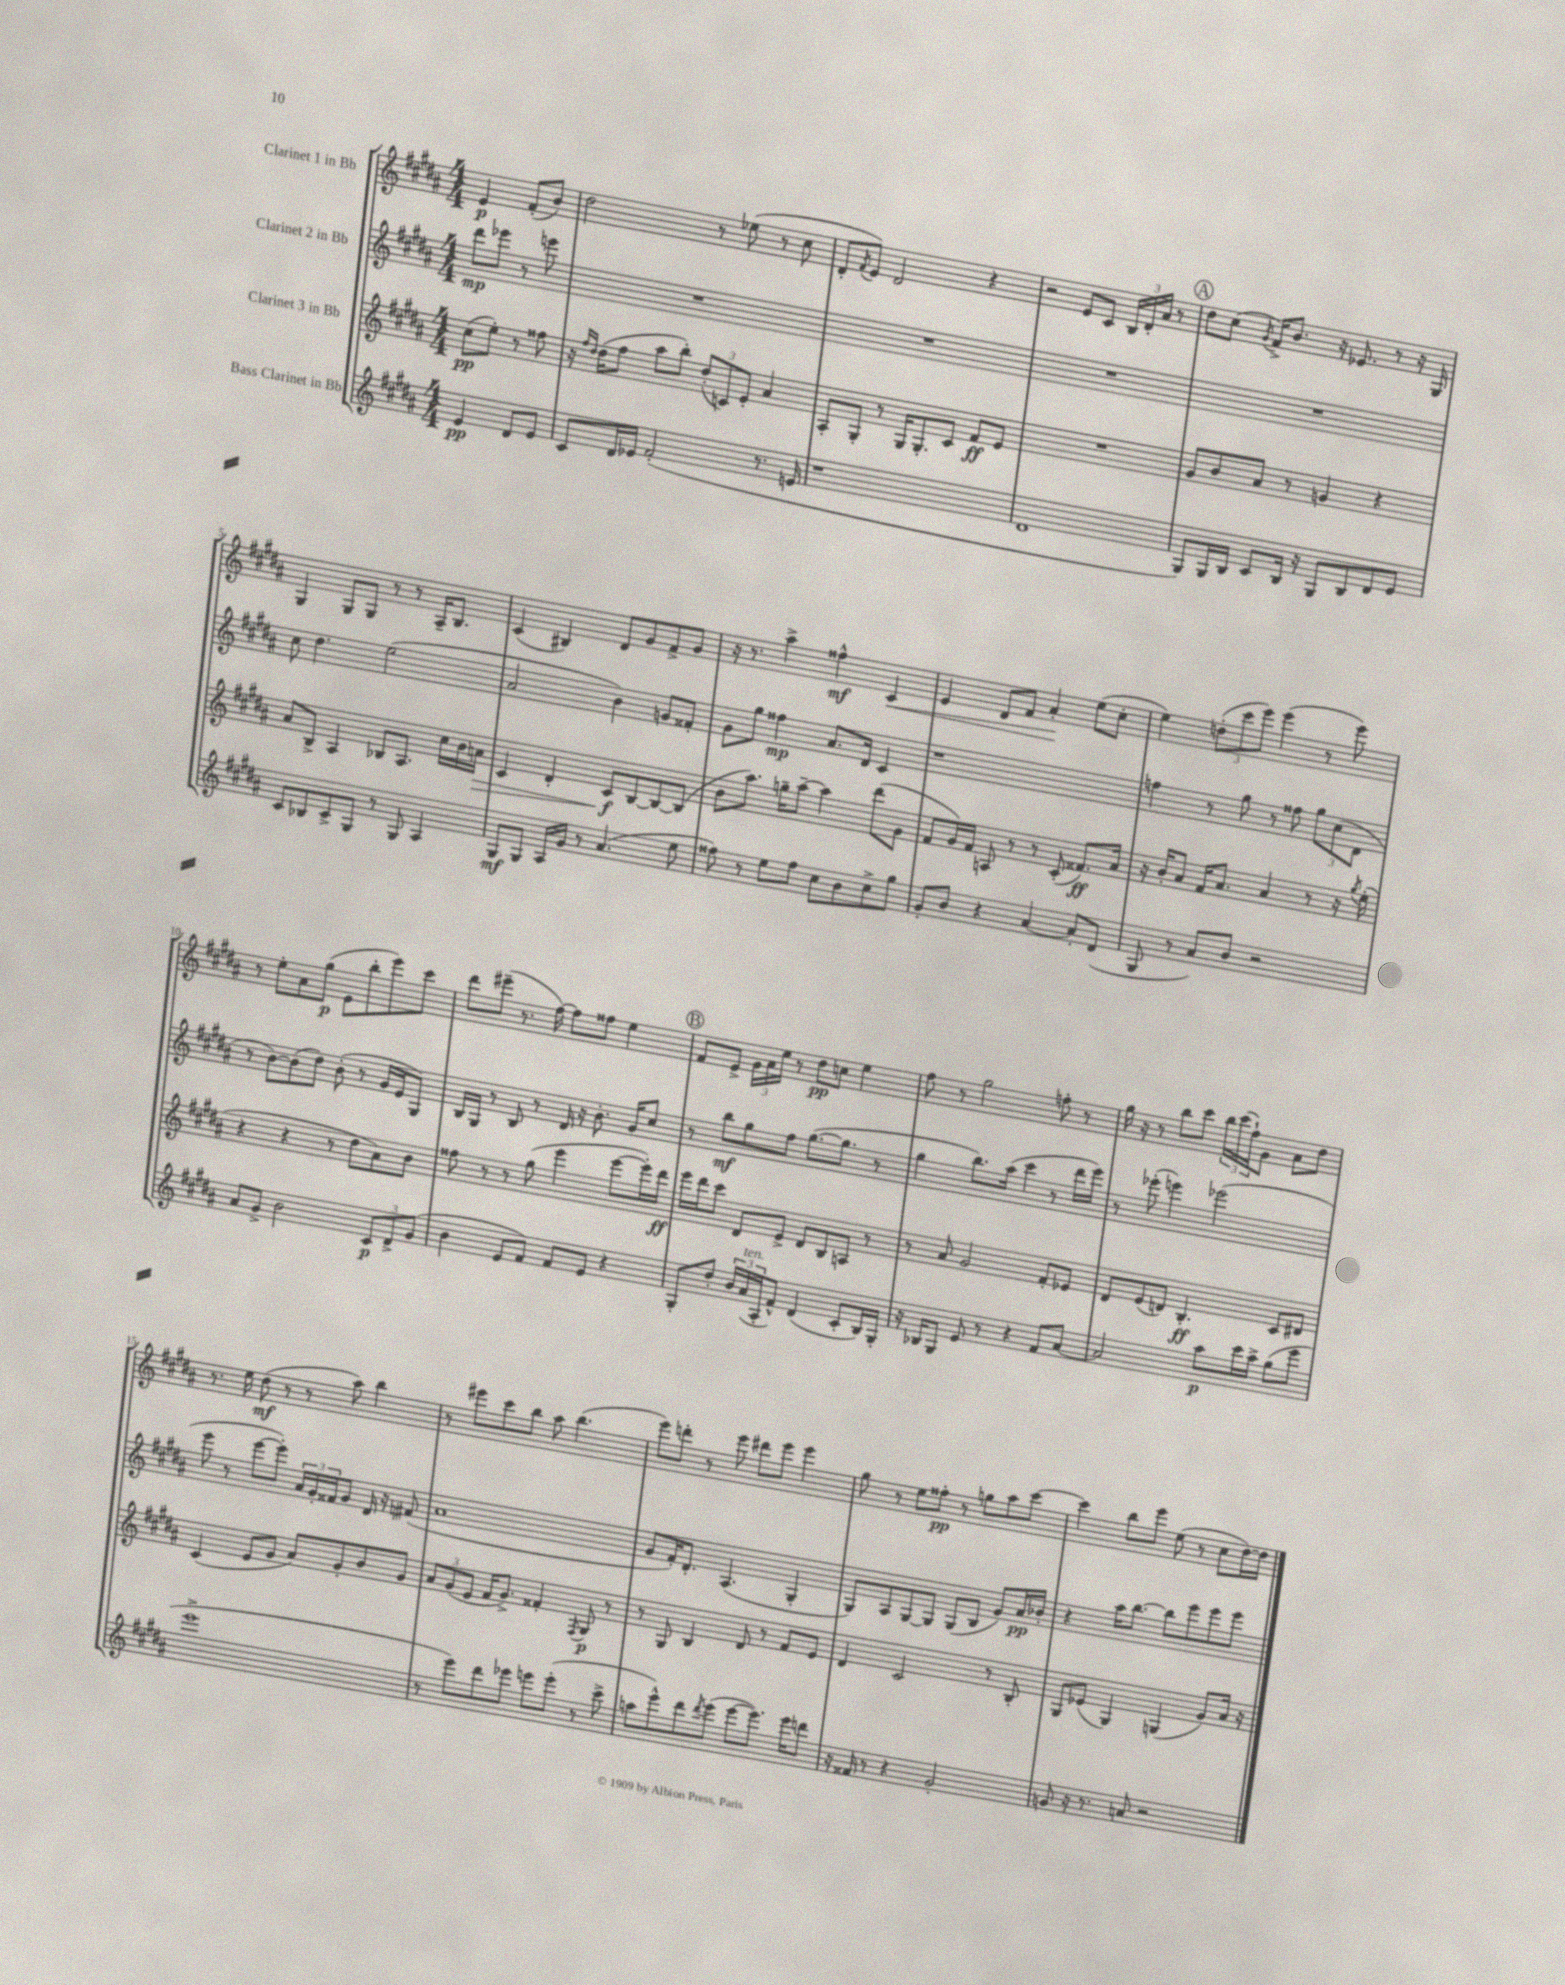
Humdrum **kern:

**kern	**kern	**kern	**kern
*staff4	*staff3	*staff2	*staff1
*clefG2	*clefG2	*clefG2	*clefG2
*k[f#c#g#d#a#]	*k[f#c#g#d#a#]	*k[f#c#g#d#a#]	*k[f#c#g#d#a#]
*M4/4	*M4/4	*M4/4	*M4/4
4e	(8cc#	8ddd#	4e
.	8ee')	8eee-	.
8d#	8r	8r	(8f#'
8e	8ff##	8eee	8b)
=	=	=	=
8c#	16r	1r	2dd#
.	16qqff#	.	.
.	16qqdd#	.	.
.	(16dd#	.	.
16d#	8ff#	.	.
16e-	.	.	.
(2f#'	8aa#	.	.
.	8bb')	.	.
.	(12dd#'	.	8r
.	12c)	.	.
.	.	.	(8ee-
.	12e'	.	.
8.r	4a#	.	8r
.	.	.	8cc#
16e	.	.	.
=	=	=	=
1r	8A#'	1r	8d#'
.	.	.	8qf#
.	8G#'	.	8e)
.	8r	.	2d#
.	16G#	.	.
.	8.G#'	.	.
.	8c#	.	.
.	8f#	.	4r
.	8e	.	.
=	=	=	=
1d#	1r	1r	2r
.	.	.	8e
.	.	.	8c#
.	.	.	24B
.	.	.	24d#'
.	.	.	24a#
.	.	.	8r
=	=	=	=
8G#)	8g#	1r	8dd#
16G#	8b	.	(8cc#
16B	.	.	.
.	.	.	8qg#
8c#	8a#	.	16f#^)
.	.	.	8.b
16B	8r	.	.
16r	.	.	.
8G#	4g	.	16r
.	.	.	8.e-
8B	.	.	.
8d#	4r	.	8r
8e	.	.	16r
.	.	.	16G#
=	=	=	=
8c#	8a#	8cc#	4G#
8B-	8B^	4.dd#	.
8c#^	4A#	.	8G#
8G#	.	.	8G#
8r	8B-	(2ee	8r
8G#	8.A#	.	8r
4A#	.	.	16A#~
.	16cc#	.	8.B
.	16b	.	.
.	16a	.	.
=	=	=	=
8G#	4c#	2a#	(4c#
8G#	.	.	.
16A#	4d#'	.	4B#)
16g#	.	.	.
8r	.	.	.
(4.a#	8c#	4b)	8d#
.	[8B	.	8g#
.	8B_	8g	8f#^
8ee	(8B]	8f##'	8g#
=	=	=	=
8ff##)	8b	8g#	16r
.	.	.	8.r
8r	8.aa#)	8gg#	.
8ee	.	4ff##	4aa#^
.	16gg~	.	.
8ff##	[8aa#~	.	.
8cc#	4aa#]	8.a#	4ff##^^
8b	.	.	.
.	.	16d#	.
8cc#^	(8ddd#	4c#	4c#
8gg#	8g#	.	.
=	=	=	=
8g#'	8f#	1r	4e
8b	16g#)	.	.
.	16f#	.	.
4r	8A	.	8d#
.	8r	.	8f#
[4a#	8r	.	4a#'
.	(8c#'	.	.
8a#']	8.f##)	.	(8ee
(8d#	.	.	8cc#'
.	16a#	.	.
=	=	=	=
8G#	16r	4ff	4ee)
.	16b'	.	.
8r	8a#	.	.
8a#)	16f#	8r	(12dd'
.	8.a#	.	.
.	.	.	12ccc#
8b	.	8gg#	.
.	.	.	12eee)
2r	4a#	8r	(4eee
.	.	8ff##	.
.	8r	12gg#	8r
.	.	(12cc#	.
.	16r	.	8eee)
.	.	12d#	.
.	8qgg#	.	.
.	(16ee'	.	.
=	=	=	=
8a#	4r	8r	8r
8g#^	.	[8b)	8ee'
2b	4r	(8b]	8a#
.	.	8dd#)	(8gg#
.	8r	(8b'	8e
.	8dd#	8r	8bb'
12c#	8a#)	16g#	8eee)
.	.	16e	.
12d#^	.	.	.
.	8b	8G#)	8ccc#
(12g#	.	.	.
=	=	=	=
4b	8ff##	16B	8ddd#
.	.	16G#	.
.	8r	8r	(8eee#~
8e	8r	8B	8.r
8f#)	(8gg#	8r	.
.	.	.	[16ff#)
8f#	4eee	16d#	8ff#]
.	.	16r	.
8e	.	8.b'	8ff##
4r	[8eee	.	4ee
.	.	16g#	.
.	16eee'])	8cc#	.
.	16ddd#	.	.
=	=	=	=
8G#'	16eee	8r	8f#
.	16ddd#	.	.
8dd#'	8ccc#	8bb	8e^
24b	8d#	8gg#	24g#
(24a#	.	.	24a#
24A#'	.	.	24ee
8f#^^)	8e^	8ff#	8r
(4d#	8d#	([8.gg#	8dd#
.	8B	.	8cc
.	.	8.gg#]	.
8c#'	8A	.	4ee
16B)	8r	8r	.
16G#'	.	.	.
=	=	=	=
16r	8r	4gg#	8ff#
16B-	.	.	.
8G#	8a#	.	8r
8e	2g#	8.bb)	2gg#
8r	.	.	.
.	.	(16aa#	.
4r	.	4ccc#	.
8f#	8f#'	8r	8ff'
[8a#	8e-	16ddd#	8r
.	.	16eee)	.
=	=	=	=
2a#]	8d#	8r	16gg#
.	.	.	16r
.	(8e	(8eee-'	8r
.	8d)	4eee)	8bb
.	4.B'	.	8ccc#
8aa#	.	(2eee-	24bb
.	.	.	(24ccc#
.	.	.	24ff#`)
16ccc#	.	.	8g#
16aa#^	.	.	.
(8gg#	8c#	.	8a#
8eee	8d#	.	8dd#
=	=	=	=
1eee^	(4c#	8eee	8.r
.	.	8r	.
.	.	.	16ee
.	8e	[8eee	(8dd#
.	8g#	8eee'])	8r
.	8a#)	24a#	8r
.	.	24g#'	.
.	.	24f##	.
.	8g#'	8g#	8aa#)
.	8b	16d#	4bb
.	.	16r	.
.	8g#	(8f#	.
=	=	=	=
8r	12a#	1a#	8r
.	(12g#	.	.
8eee)	.	.	8eee#
.	12e	.	.
8ddd#	16f#	.	8ccc#
.	8.g#^)	.	.
8eee-	.	.	8bb
8eee	4f##'	.	8aa#
(8eee'	.	.	(4.bb
.	8qF#	.	.
8r	8G#	.	.
8ccc#^	8r	.	.
=	=	=	=
8aa	8r	8g#	8eee)
8eee^^)	8G#	16f#')	8ddd'
.	.	8.d#'	.
8ddd#	4B	.	8r
8qddd#	.	.	.
(8eee	.	(4.A#	8eee
[8eee	8d#	.	8ddd#
8.eee])	8r	.	8eee
.	8f#	4G#'	4eee
16eee	.	.	.
8ddd	8e	.	.
=	=	=	=
16r	4d#	8G#)	8gg#
16f##	.	.	.
8r	.	8A#	8r
4r	2c#	[8G#	8ee
.	.	8G#]	8ff##'
2g#'	.	(8G#	8r
.	.	8B	8gg
.	8r	8g#)	8aa#
.	8B'	16a#	[8ccc#
.	.	16b-'	.
=	=	=	=
8g	8G#	4r	4ccc#]
16r	(8e-	.	.
8.r	.	.	.
.	4G#)	16aa#	8bb
.	.	[8.bb	.
8a	.	.	8eee
2r	(4G	8bb]	(8ee
.	.	8eee	8r
.	8g#)	8eee	8cc#
.	16a#	8eee	[16dd#)
.	16r	.	16dd#]
==	==	==	==
*-	*-	*-	*-
